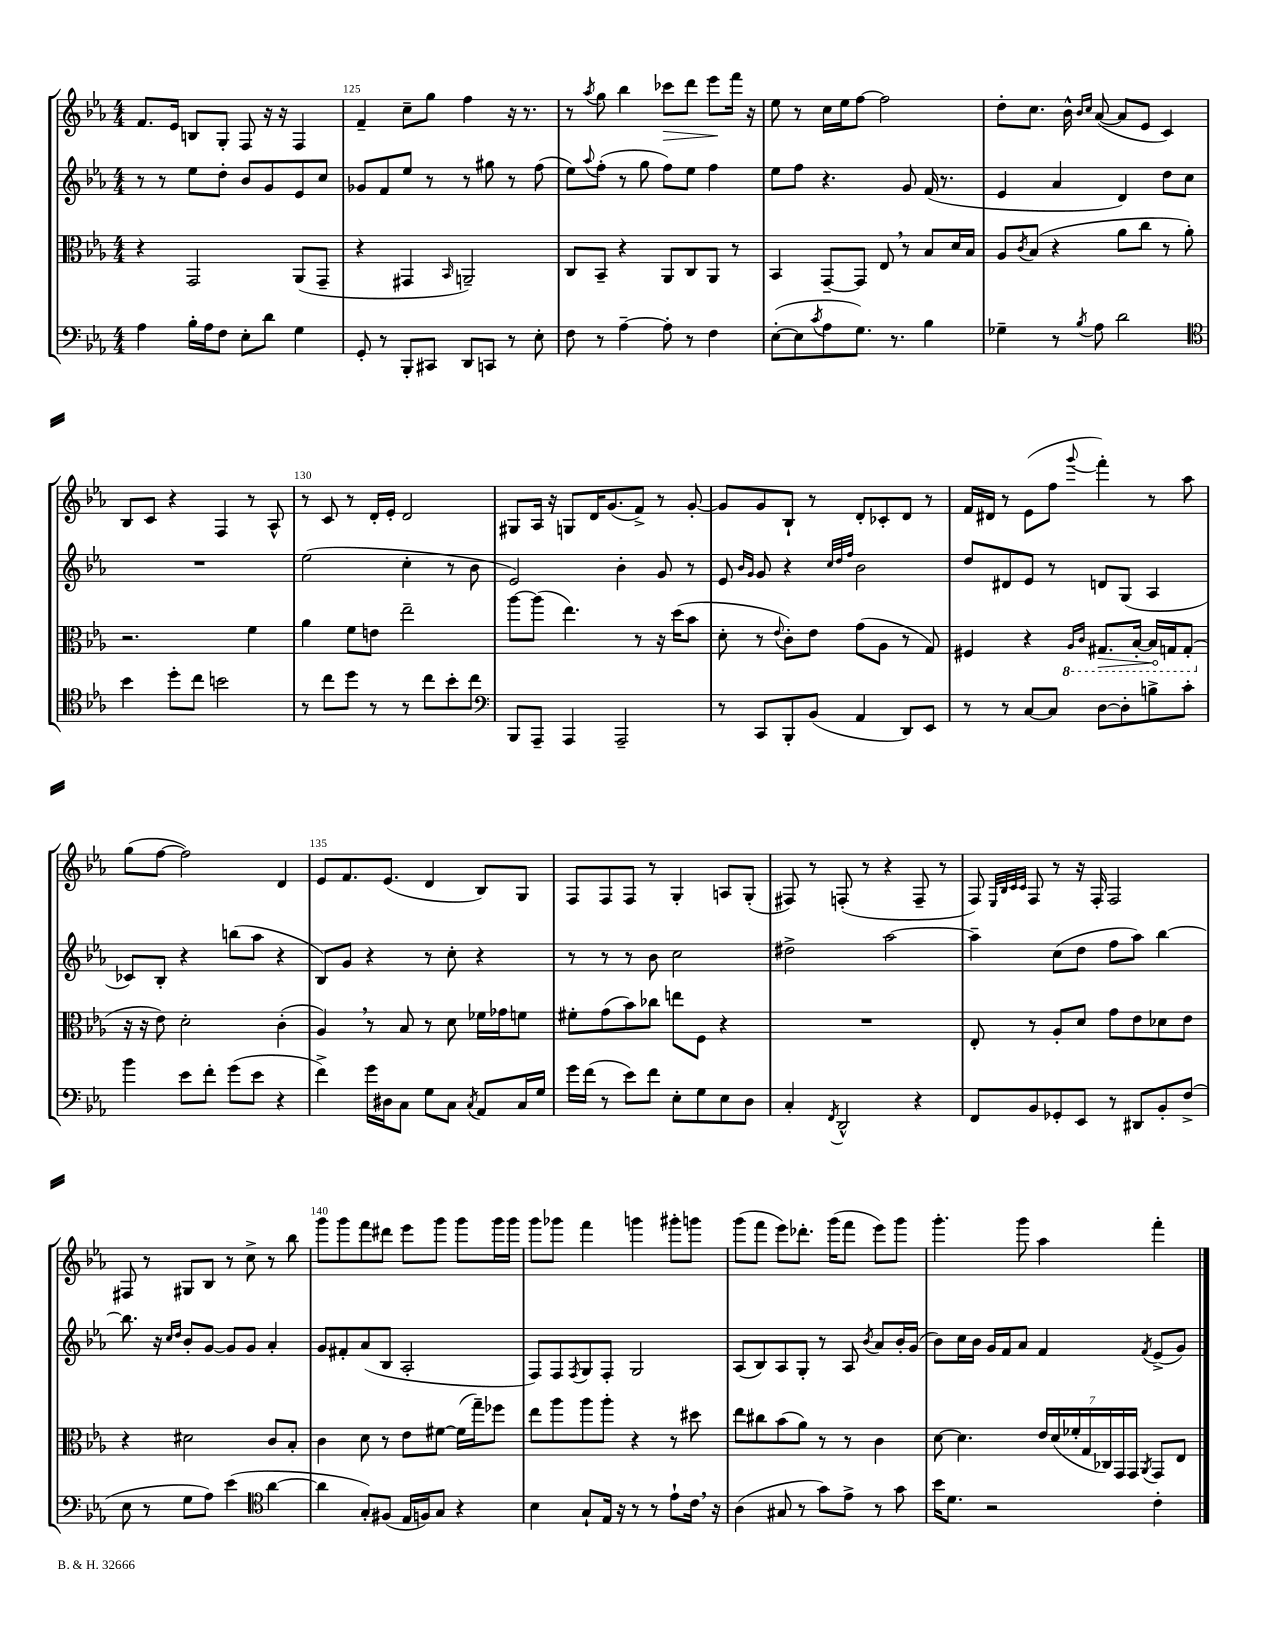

**kern	**kern	**kern	**kern
*staff4	*staff3	*staff2	*staff1
*clefF4	*clefC3	*clefG2	*clefG2
*k[b-e-a-]	*k[b-e-a-]	*k[b-e-a-]	*k[b-e-a-]
*M4/4	*M4/4	*M4/4	*M4/4
4A-	4r	8r	8.f
.	.	8r	.
.	.	.	16e-
16B-'	2GG	8ee-	8B
16A-	.	.	.
8F	.	8dd'	8G'
8E-'	.	8b-	8F
8d	.	8g	16r
.	.	.	16r
4G	(8AA-	8e-	4F
.	8GG~	8cc	.
=	=	=	=
8GG'	4r	8g-	4f~
8r	.	8f	.
8BBB-'	4GG#	8ee-	8cc~
8CC#	.	8r	8gg
.	16qqBB-	.	.
8DD	2AA~)	8r	4ff
8CC	.	8gg#	.
8r	.	8r	16r
.	.	.	8.r
8E-'	.	(8ff	.
=	=	=	=
8F	8C	8ee-)	8r
.	.	8qqaa-	8qaa-
8r	8BB-~	(8ff'	8gg
[4A-~	4r	8r	4bb-
.	.	8gg	.
8A-']	8AA-	8ff)	8ccc-
8r	8C	8ee-	8ddd
4F	8AA-	4ff	8eee-
.	8r	.	16fff
.	.	.	16r
=	=	=	=
([8E-'	4BB-	8ee-	8ee-
8E-]	.	8ff	8r
8qc	.	.	.
8A-	[8GG~	4.r	16cc
.	.	.	16ee-
8.G)	8GG]	.	[8ff
.	8E-	.	2ff]
8.r	.	.	.
.	8r	8g	.
4B-	8B-	(16f	.
.	.	8.r	.
.	16d	.	.
.	16B-	.	.
=	=	=	=
4G-~	8A-	4e-	8dd'
.	8qc	.	.
.	(8B-	.	8.cc
8r	4r	4a-	.
.	.	.	16b-^^
.	.	.	16qqb-
8qB-	.	.	16qqcc
8A-	.	.	([8a-
2d	8a-	4d)	8a-]
.	8cc	.	8e-
.	8r	8dd	4c)
.	8a-')	8cc	.
=	=	=	=
*clefC4	*	*	*
4b-	2.r	1r	8B-
.	.	.	8c
8dd'	.	.	4r
8cc	.	.	.
2b	.	.	4F
.	4f	.	8r
.	.	.	8A-^^
=	=	=	=
8r	4a-	(2ee-	8r
8cc	.	.	8c
8dd	8f	.	8r
8r	8e	.	16d'
.	.	.	16e-'
8r	2ee-~	4cc'	2d
8cc	.	.	.
8b-'	.	8r	.
8cc	.	8b-	.
=	=	=	=
*clefF4	*	*	*
8BBB-	[8aa-	2e-)	8G#
8AAA-~	(8aa-]	.	16A-
.	.	.	16r
4AAA-	4.ee-)	.	8G
.	.	.	16d
.	.	.	(8.g
2AAA-~	.	4b-'	.
.	8r	.	8f^)
.	16r	8g	8r
.	(16dd	.	.
.	8b-	8r	[8g'
=	=	=	=
8r	8d'	8e-	8g]
.	.	16qqb-	.
.	.	16qqg	.
8CC	8r	8g	8g
.	8qqe-	.	.
8BBB-'	8c')	4r	8B-`
(8BB-	8e-	.	8r
.	.	32qqcc	.
.	.	32qqdd	.
.	.	32qqff	.
4AA-	(8g	2b-	8d'
.	8A-	.	8c-'
8DD)	8r	.	8d
8EE-	8G)	.	8r
=	=	=	=
8r	4F#	8dd	16f
.	.	.	16d#
8r	.	8d#	8r
[8C	4r	8e-	(8e-
8C]	.	8r	8ff
.	16qqAA-	.	.
.	16qqC	.	8qqggg
[8D	8.GG#	8d	4fff')
8D']	.	(8G	.
.	[16BB-'	.	.
8B^	16BB-]	4A-	8r
.	16GG	.	.
8c'	(8GG'	.	8aa-
=	=	=	=
4b-	16r	8c-)	(8gg
.	16r	.	.
.	8e-)	8B-'	[8ff
8e-	2d'	4r	2ff])
8f'	.	.	.
(8g	.	(8bb	.
8e-	.	8aa-	.
4r	(4c'	4r	4d
=	=	=	=
4f^)	4A-)	8B-)	8e-
.	.	8g	8.f
16g	8r	4r	.
16D#	.	.	(8.e-
8C	8B-	.	.
8G	8r	8r	4d
8C	8d	8cc'	.
8qC	.	.	.
8AA-	16f-	4r	8B-)
.	16g-	.	.
16C	8f	.	8G
16G	.	.	.
=	=	=	=
16g	8f#'	8r	8F
(16f	.	.	.
8r	(8g	8r	8F
8e-)	8b-)	8r	8F
8f	8cc-	8b-	8r
8E-'	8ee	2cc	4G'
8G	8F	.	.
8E-	4r	.	8A
8D	.	.	(8G'
=	=	=	=
4C'	1r	2dd#^	8F#)
.	.	.	8r
8qFF	.	.	.
2DD^^	.	.	(8F'
.	.	.	8r
.	.	[2aa-	4r
4r	.	.	8F~
.	.	.	8r
=	=	=	=
8FF	8E-'	4aa-~]	8F)
.	.	.	32qqE-
.	.	.	32qqB-
.	.	.	32qqc
.	.	.	32qqc
8BB-	8r	.	8F
8GG-'	8A-'	(8cc	8r
8EE-	8d	8dd	16r
.	.	.	16F'
8r	8g	8ff	2F
8DD#	8e-	8aa-)	.
8BB-'	8d-	[4bb-	.
(8F^	8e-	.	.
=	=	=	=
8E-	4r	8.bb-]	8F#
8r	.	.	8r
.	.	16r	.
.	.	16qqcc	.
.	.	16qqdd	.
8G	2d#	8b-'	8G#
8A-)	.	[8g	8B-
(4e-	.	8g]	8r
.	.	8g	8cc^
*clefC4	*	*	*
[4a-	8c	4a-'	8r
.	8B-'	.	8bb-
=	=	=	=
4a-]	4c	8g	8ggg
.	.	8f#'	8ggg
8G')	8d	(8a-	8fff
(8F#	8r	8B-	8ddd#
16E-	8e-	2A-'	8eee-
16F)	.	.	.
8G	[8f#	.	8ggg
4r	(16f#]	.	8ggg
.	16gg~)	.	.
.	8ff-	.	16ggg
.	.	.	16ggg
=	=	=	=
4B-	8ee-	8F)	8ggg
.	8aa-	8F	8ggg-
.	.	8qF	.
8G`	8aa-	8G	4fff
16E-	8aa-'	8F'	.
16r	.	.	.
8r	4r	2G	4ggg
8r	.	.	.
8e-`	8r	.	8ggg#'
16c	8dd#	.	8ggg
16r	.	.	.
=	=	=	=
(4A-	8ee-	(8A-	(8ggg
.	8cc#	8B-)	8fff
8G#	(8b-	8A-	8eee-)
8r	8a-)	8G'	8.ddd-'
8g)	8r	8r	.
.	.	.	(16ggg
8e-^	8r	8A-	8fff
.	.	8qb-	.
8r	4c	8a-	8eee-)
8g	.	16b-'	8ggg
.	.	(16g	.
=	=	=	=
16b-	[8d	8b-)	4.ggg'
8.d	.	.	.
.	4.d]	16cc	.
.	.	16b-	.
2r	.	16g	.
.	.	16f	.
.	.	8a-	8ggg
.	28e-	4f	4aa-
.	(28d	.	.
.	28f-'	.	.
.	28G	.	.
.	28C-)	.	.
.	28GG	.	.
.	28GG	.	.
.	8qAA-	8qf	.
4c'	8GG	(8e-^	4fff'
.	8E-	8g)	.
==	==	==	==
*-	*-	*-	*-
